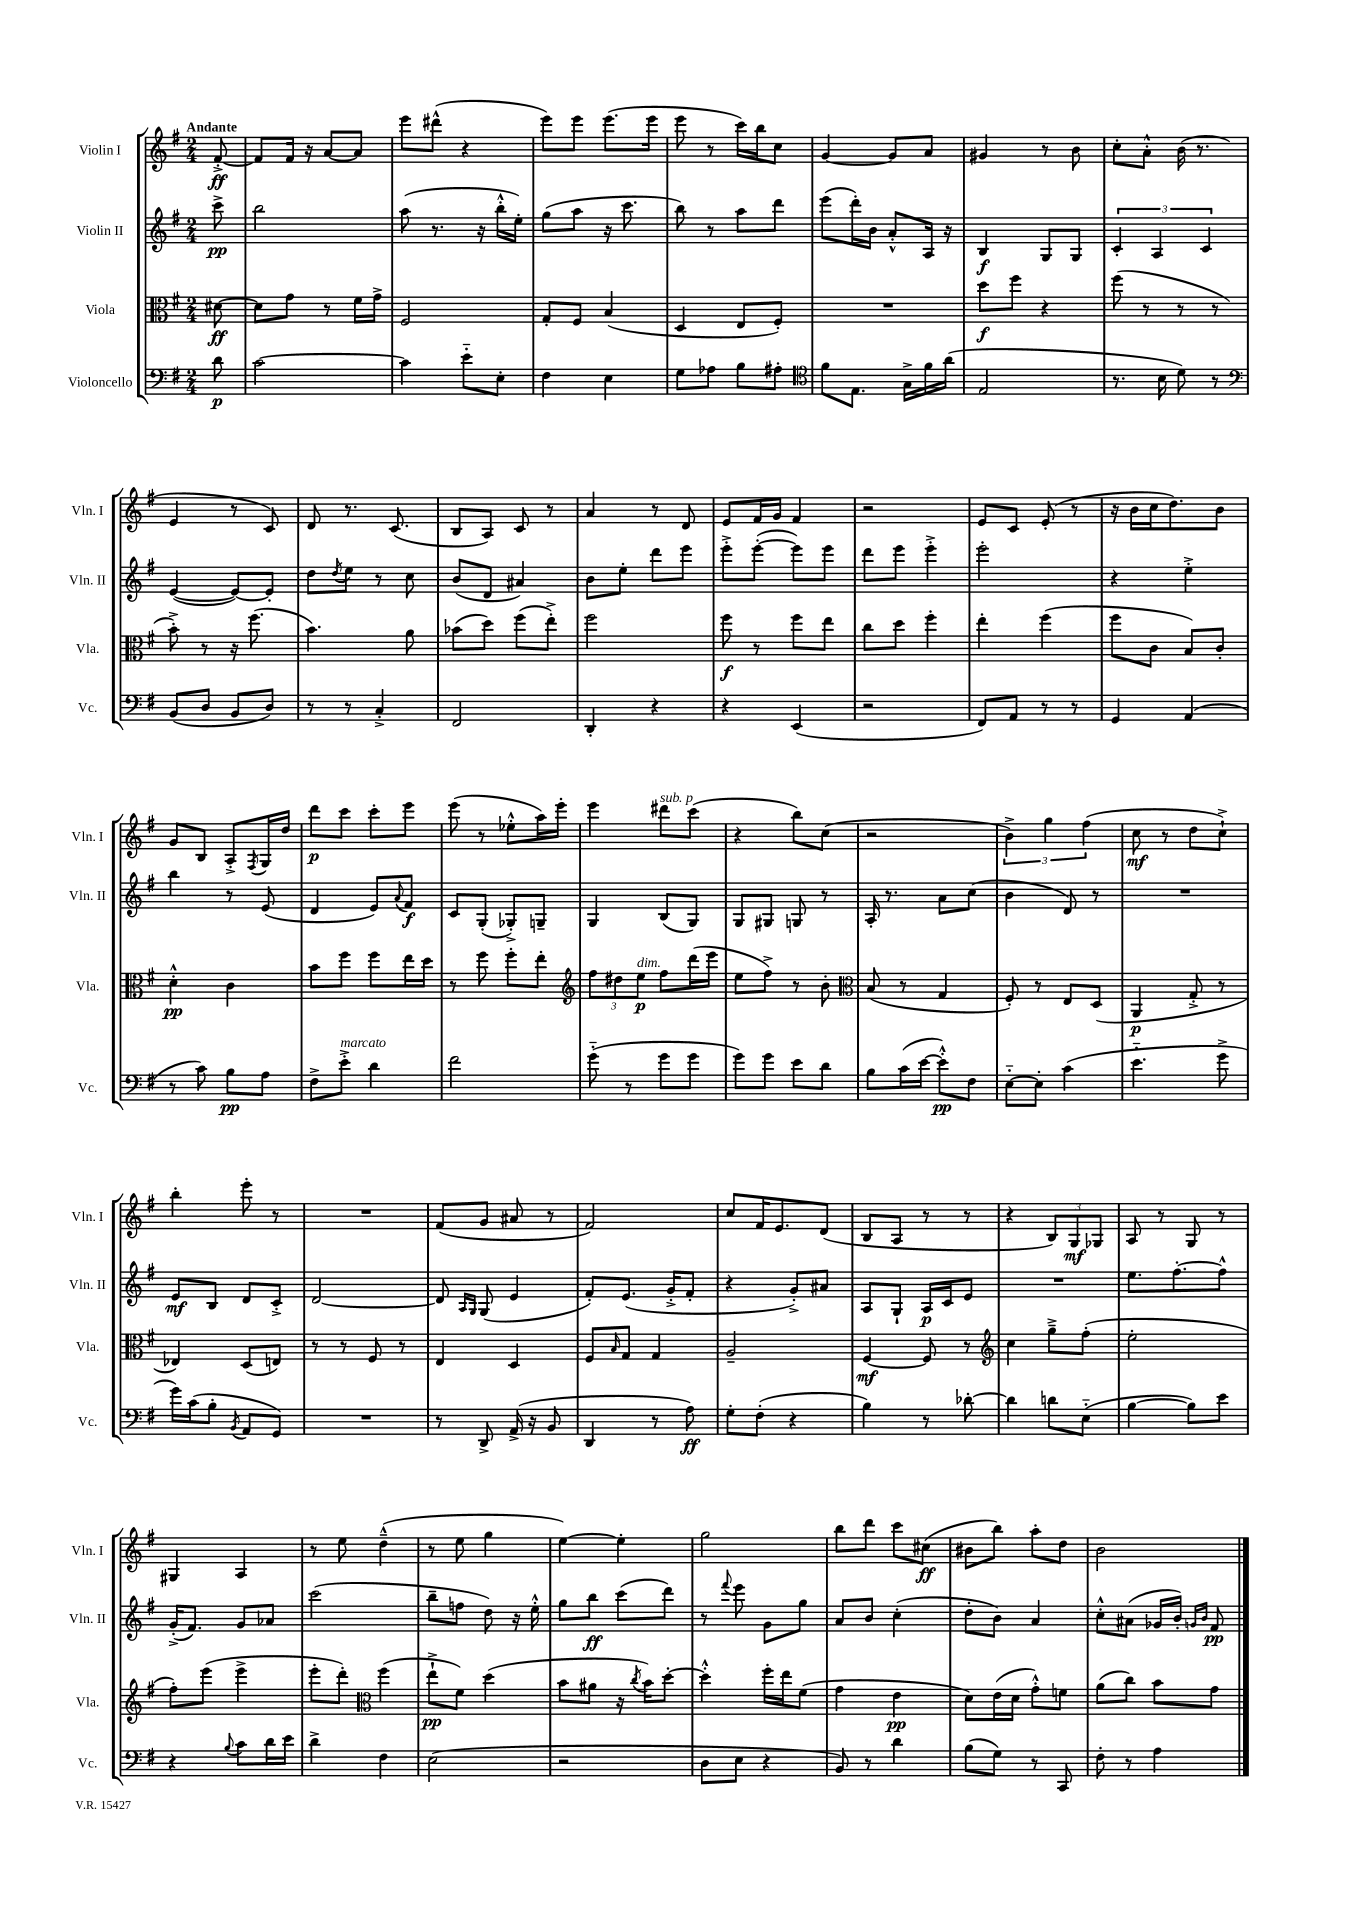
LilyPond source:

<<
\new StaffGroup <<
\new Staff = "s0" \with { instrumentName = "Violin I" shortInstrumentName = "Vln. I" } {
    \clef treble \key g \major \numericTimeSignature \time 2/4 \partial 8 \tempo "Andante"
    fis'8~-.->\ff |
    fis'8 fis'16 r16 a'8~ a'8 |
    e'''8 dis'''8-^( r4 |
    e'''8) e'''8 e'''8.( e'''16 |
    e'''8 r8 c'''16) b''16 c''8 |
    g'4~ g'8 a'8 |
    gis'4 r8 b'8 |
    c''8-. a'8-.-^ b'16( r8. |
    e'4 r8 c'8) |
    d'8 r8. c'8.( |
    b8 a8) c'8 r8 |
    a'4 r8 d'8 |
    e'8 fis'16 g'16 fis'4 |
    r2 |
    e'8 c'8 e'8-.( r8 |
    r16 b'16 c''16 d''8.) b'8 |
    g'8 b8 a8-.-> \acciaccatura { fis8 } g16 d''16 |
    d'''8\p c'''8 c'''8-. e'''8 |
    e'''8( r8 ees''8-.-^ a''16) e'''16-. |
    e'''4 dis'''8^\markup { \italic "sub. p" } c'''8( |
    r4 b''8) c''8( |
    r2 |
    \tuplet 3/2 { b'4->) g''4 fis''4( } |
    c''8\mf r8 d''8 c''8-!->) |
    b''4-. e'''8-. r8 |
    R2 |
    fis'8( g'8 ais'8 r8 |
    fis'2) |
    c''8 fis'16 e'8. d'8( |
    b8 a8 r8 r8 |
    r4 \tuplet 3/2 { b8) g8\mf ges8 } |
    a8 r8 g8 r8 |
    gis4 a4 |
    r8 e''8 d''4---^( |
    r8 e''8 g''4 |
    e''4~) e''4-. |
    g''2 |
    b''8 d'''8 c'''8 cis''8\ff( |
    bis'8 b''8) a''8-. d''8 |
    b'2 \bar "|." |
}
\new Staff = "s1" \with { instrumentName = "Violin II" shortInstrumentName = "Vln. II" } {
    \clef treble \key g \major \numericTimeSignature \time 2/4 \partial 8
    c'''8->\pp |
    b''2 |
    a''8( r8. r16 b''16-.-^ e''16-.) |
    g''8( a''8 r16 c'''8. |
    b''8) r8 a''8 d'''8 |
    e'''8( d'''16-.) b'16 a'8-.-^ a16 r16 |
    b4\f g8 g8 |
    \tuplet 3/2 { c'4-. a4 c'4 } |
    e'4~( e'8~) e'8-. |
    d''8 \acciaccatura { d''8 } e''8 r8 c''8 |
    b'8( d'8 ais'4) |
    b'8 e''8-. d'''8 e'''8 |
    e'''8-.-> e'''8~-.( e'''8) e'''8 |
    d'''8 e'''8 e'''4-.-> |
    e'''2-. |
    r4 e''4-.-> |
    b''4 r8 e'8( |
    d'4 e'8) \appoggiatura { a'8 } fis'8\f |
    c'8 g8-.( ges8-.->) g8-- |
    g4 b8( g8) |
    g8 gis8 g8 r8 |
    a16-. r8. a'8 c''8( |
    b'4 d'8) r8 |
    R2 |
    e'8\mf b8 d'8 c'8-.-> |
    d'2~ |
    d'8 \grace { a16 g16 } g8( e'4 |
    fis'8-.) e'8.( g'16-.-> fis'8-. |
    r4 g'8-.->) ais'8 |
    a8 g8-! a16\p c'16 e'8 |
    R2 |
    e''8. fis''8.~-. fis''8-^ |
    g'16-.->( fis'8.) g'8 aes'8 |
    c'''2( |
    b''8-- f''8 d''8) r16 e''16-.-^ |
    g''8 b''8\ff c'''8( d'''8) |
    r8 \appoggiatura { fis'''8 } e'''8 g'8 g''8 |
    a'8 b'8 c''4-.( |
    d''8-. b'8) a'4 |
    c''8-.-^ ais'8( ges'16 b'16-.) \grace { g'16 b'16 } fis'8\pp \bar "|." |
}
\new Staff = "s2" \with { instrumentName = "Viola" shortInstrumentName = "Vla." } {
    \clef alto \key g \major \numericTimeSignature \time 2/4 \partial 8
    dis'8~\ff |
    dis'8 g'8 r8 fis'16 g'16-> |
    fis2 |
    g8-. fis8 b4( |
    d4 e8 fis8-.) |
    R2 |
    d''8\f fis''8 r4 |
    fis''8( r8 r8 r8 |
    b'8-.->) r8 r16 fis''8.( |
    b'4.) a'8 |
    bes'8( d''8) fis''8( e''8-.->) |
    fis''2 |
    fis''8\f r8 fis''8 e''8 |
    c''8 d''8 fis''4-. |
    e''4-. fis''4( |
    fis''8 c'8 b8) c'8-. |
    d'4-.-^\pp c'4 |
    b'8 fis''8 fis''8 e''16 d''16 |
    r8 fis''8 fis''8-. e''8-. |
    \clef treble \tuplet 3/2 { fis''8 dis''8 e''8\p^\markup { \italic "dim." } } fis''8 d'''16( e'''16 |
    e''8 fis''8->) r8 b'8-. |
    \clef alto b8( r8 g4 |
    fis8-.) r8 e8 d8( |
    a,4\p g8-.-> r8 |
    ees4) d8( e8) |
    r8 r8 fis8 r8 |
    e4 d4 |
    fis8 \grace { b16 } g8 g4 |
    a2-- |
    fis4~\mf fis8 r8 |
    \clef treble c''4 g''8---> fis''8-.( |
    e''2-. |
    fis''8-.) e'''8( e'''4-> |
    e'''8-. d'''8-.) \clef alto fis''4( |
    e''8-!->\pp fis'8) d''4( |
    b'8 ais'8 r16 \acciaccatura { c''8 } b'16) d''8~-. |
    d''4-.-^ fis''16-. e''16 fis'8( |
    g'4 e'4\pp |
    d'8) e'16( d'16 g'8-.-^) f'8 |
    a'8( c''8) b'8 g'8 \bar "|." |
}
\new Staff = "s3" \with { instrumentName = "Violoncello" shortInstrumentName = "Vc." } {
    \clef bass \key g \major \numericTimeSignature \time 2/4 \partial 8
    d'8\p |
    c'2~ |
    c'4 e'8-_ e8-. |
    fis4 e4 |
    g8 aes8 b8 ais8-. |
    \clef tenor fis'8 e8. g16-> fis'16 a'16( |
    e2 |
    r8. b16 d'8) r8 |
    \clef bass b,8( d8 b,8 d8) |
    r8 r8 c4-.-> |
    fis,2 |
    d,4-. r4 |
    r4 e,4( |
    r2 |
    fis,8) a,8 r8 r8 |
    g,4 a,4( |
    r8 c'8) b8\pp a8 |
    fis8-> e'8-.->^\markup { \italic "marcato" } d'4 |
    fis'2 |
    g'8-_( r8 g'8 g'8 |
    g'8) g'8 e'8 d'8 |
    b8 c'16( e'16~ e'8-.-^\pp) fis8 |
    e8~-_ e8-. c'4( |
    e'4.-_ g'8-> |
    g'16) c'16( b8-. \acciaccatura { b,8 } a,8 g,8) |
    R2 |
    r8 d,8-> a,16->( r16 b,8 |
    d,4 r8 a8\ff) |
    g8-. fis8-.( r4 |
    b4) r8 des'8~-. |
    des'4 d'8 e8-_( |
    b4~ b8) e'8 |
    r4 \appoggiatura { b8 } c'8 d'16 e'16 |
    d'4-> fis4 |
    e2( |
    r2 |
    d8 e8 r4 |
    b,8) r8 d'4 |
    b8( g8) r8 c,8 |
    fis8-. r8 a4 \bar "|." |
}
>>
>>
\layout { \context { \Score \remove "Bar_number_engraver" } }
